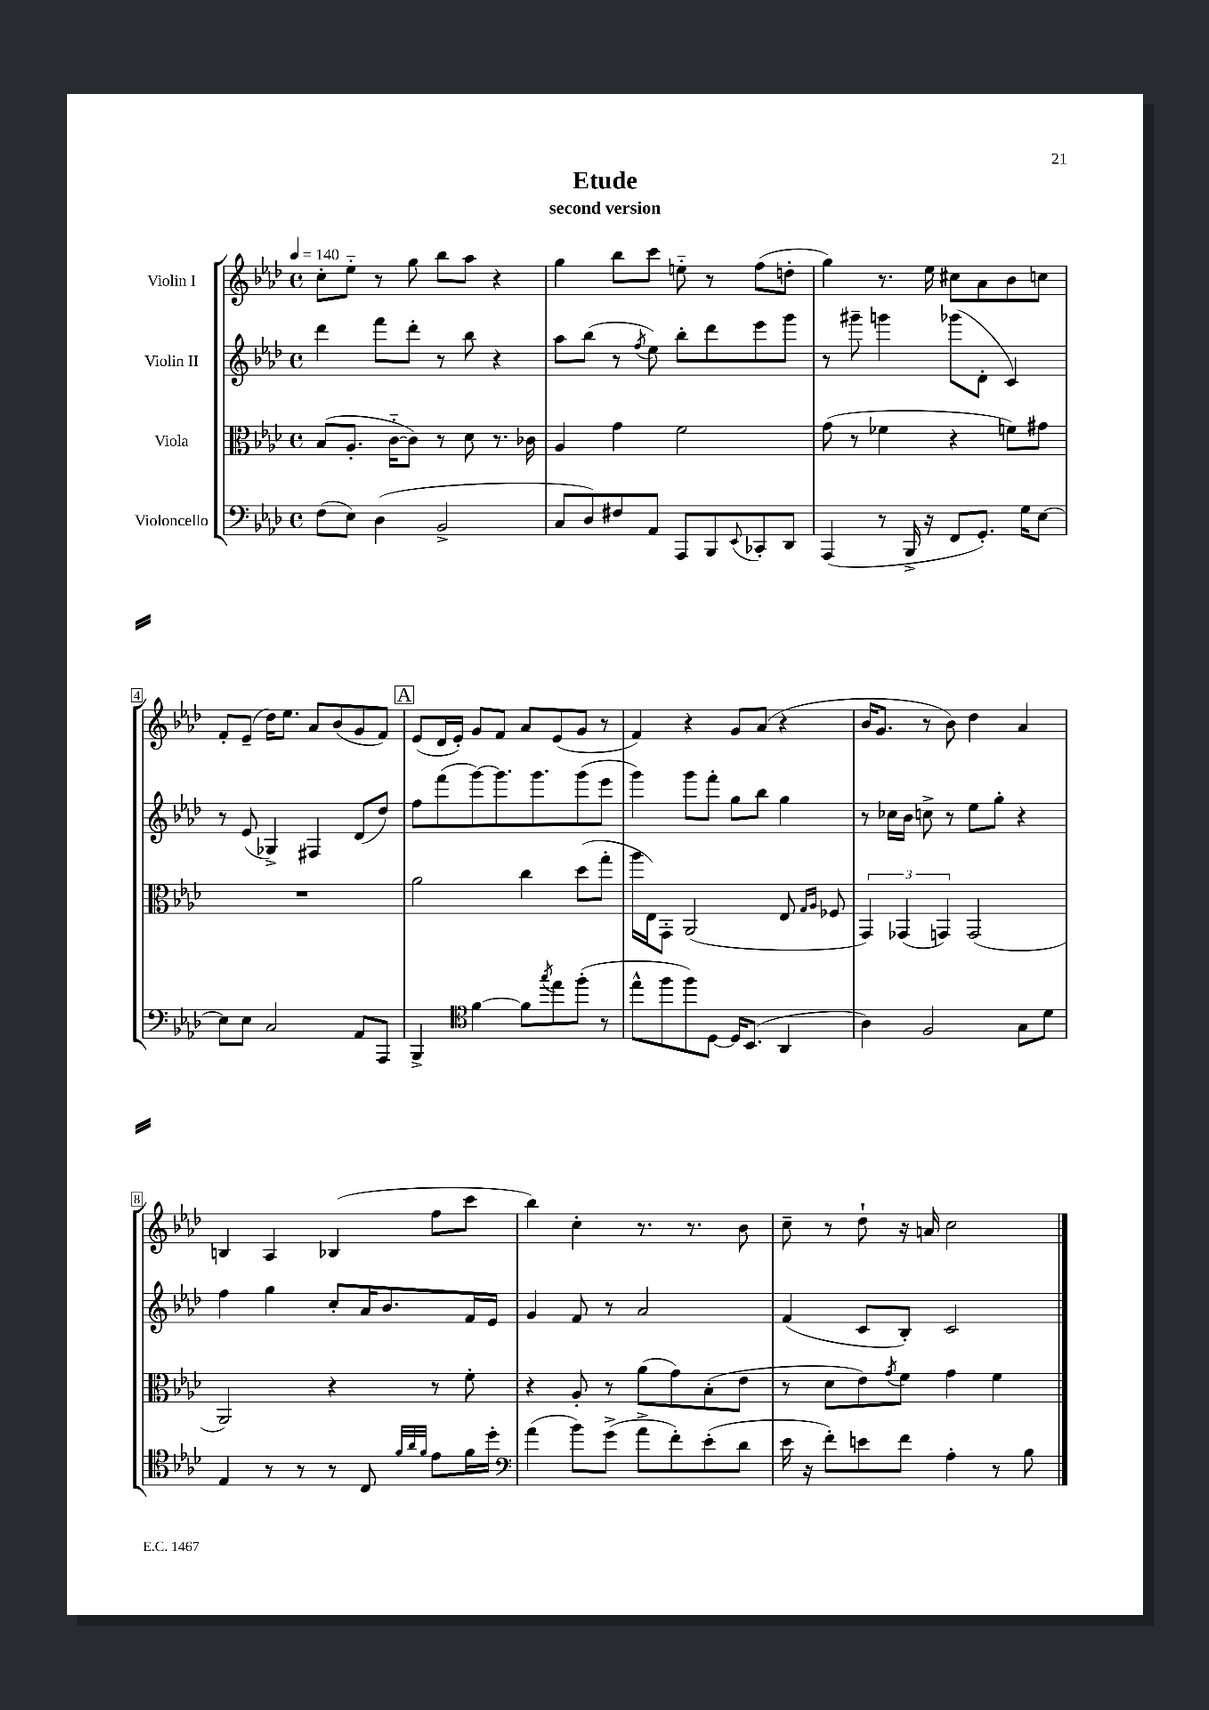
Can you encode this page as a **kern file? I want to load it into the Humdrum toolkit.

**kern	**kern	**kern	**kern
*staff4	*staff3	*staff2	*staff1
*clefF4	*clefC3	*clefG2	*clefG2
*k[b-e-a-d-]	*k[b-e-a-d-]	*k[b-e-a-d-]	*k[b-e-a-d-]
*M4/4	*M4/4	*M4/4	*M4/4
*met(c)	*met(c)	*met(c)	*met(c)
*MM140	*MM140	*MM140	*MM140
(8F	(8B-	4ddd-	8cc'
8E-)	8.A-'	.	8ee-'~
(4D-	.	8fff	8r
.	[16c'~	.	.
.	8c])	8ddd-'	8gg
2BB-^	8r	8r	8bb-
.	8d-	8bb-	8aa-
.	8.r	4r	4r
.	16c-	.	.
=	=	=	=
8C	4A-	8aa-	4gg
8D-)	.	(8bb-	.
8F#	4g	8r	8bb-
.	.	8qff	.
8AA-	.	8ee-)	8ccc
8AAA-	2f	8bb-'	8ee'~
8BBB-	.	8ddd-	8r
8qqEE-	.	.	.
8CC-'	.	8eee-	(8ff
8DD-	.	8ggg	8dd'
=	=	=	=
(4AAA-	(8g	8r	4gg)
.	8r	8ggg#~	.
8r	4f-	4ggg	8.r
16BBB-^	.	.	.
16r	.	.	16ee-
8FF	4r	(8ggg-	8cc#
8.GG')	.	8d-'	8a-
.	8f)	4c)	8b-
16G	.	.	.
[8E-	8g#	.	8cc
=	=	=	=
8E-]	1r	8r	8f'
8E-	.	(8e-	(8e-~
2C	.	4G-^)	16dd-)
.	.	.	8.ee-
.	.	4F#	8a-
.	.	.	(8b-
8AA-	.	(8d-	8g
8AAA-	.	8dd-)	8f)
=	=	=	=
4BBB-^	2a-	8ff	(8e-
.	.	(8fff	16d-
.	.	.	16e-')
*clefC4	*	*	*
[4f	.	[8ggg)	8g
.	.	8.ggg]	8f
8f]	4cc	.	8a-
.	.	8.ggg	.
8qgg	.	.	.
8ee-	.	.	(8e-
(8ff'	(8dd-	(8ggg	8g
8r	8gg'	8eee-	8r
=	=	=	=
8ee-^^	16aa-	4ggg)	4f)
.	16E-)	.	.
8ff	8GG'	.	.
8ff)	(2AA-	8ggg	4r
[8D-	.	8fff'	.
16D-]	.	8gg	8g
(8.BB-	.	.	.
.	.	8bb-	(8a-
4AA-	8E-	4gg	4r
.	16qqG	.	.
.	16qqA-	.	.
.	8F-	.	.
=	=	=	=
4A-)	6GG)	8r	16b-
.	.	.	8.g
.	.	16cc-	.
.	(6GG-	.	.
.	.	16b-	.
2F	.	8cc^	8r
.	6GG)	.	.
.	.	8r	8b-)
.	(2GG	8ee-	4dd-
.	.	8gg'	.
8G	.	4r	4a-
8d-	.	.	.
=	=	=	=
4E-	2AA-)	4ff	4B
8r	.	4gg	4A-
8r	.	.	.
8r	4r	8cc'	(4B-
8C	.	16a-	.
.	.	8.b-	.
32qqf	.	.	.
32qqa-	.	.	.
32qqf	.	.	.
8e-	8r	.	8ff
16f	8f'	16f	8ccc
16dd-'	.	16e-	.
=	=	=	=
*clefF4	*	*	*
(4a-	4r	4g	4bb-)
8b-)	8A-'	8f	4cc'
(8g^	8r	8r	.
8a-^	(8a-	2a-	8.r
8f')	8g)	.	.
.	.	.	8.r
(8e-'	(8B-'	.	.
8d-	8e-	.	8b-
=	=	=	=
16e-	8r	(4f	8cc~
16r	.	.	.
8f')	8d-	.	8r
8e	8e-)	8c	8dd-`
.	8qg	.	.
8f	8f	8B-')	16r
.	.	.	16a
4A-'	4g	2c	2cc
8r	4f	.	.
8B-	.	.	.
==	==	==	==
*-	*-	*-	*-
